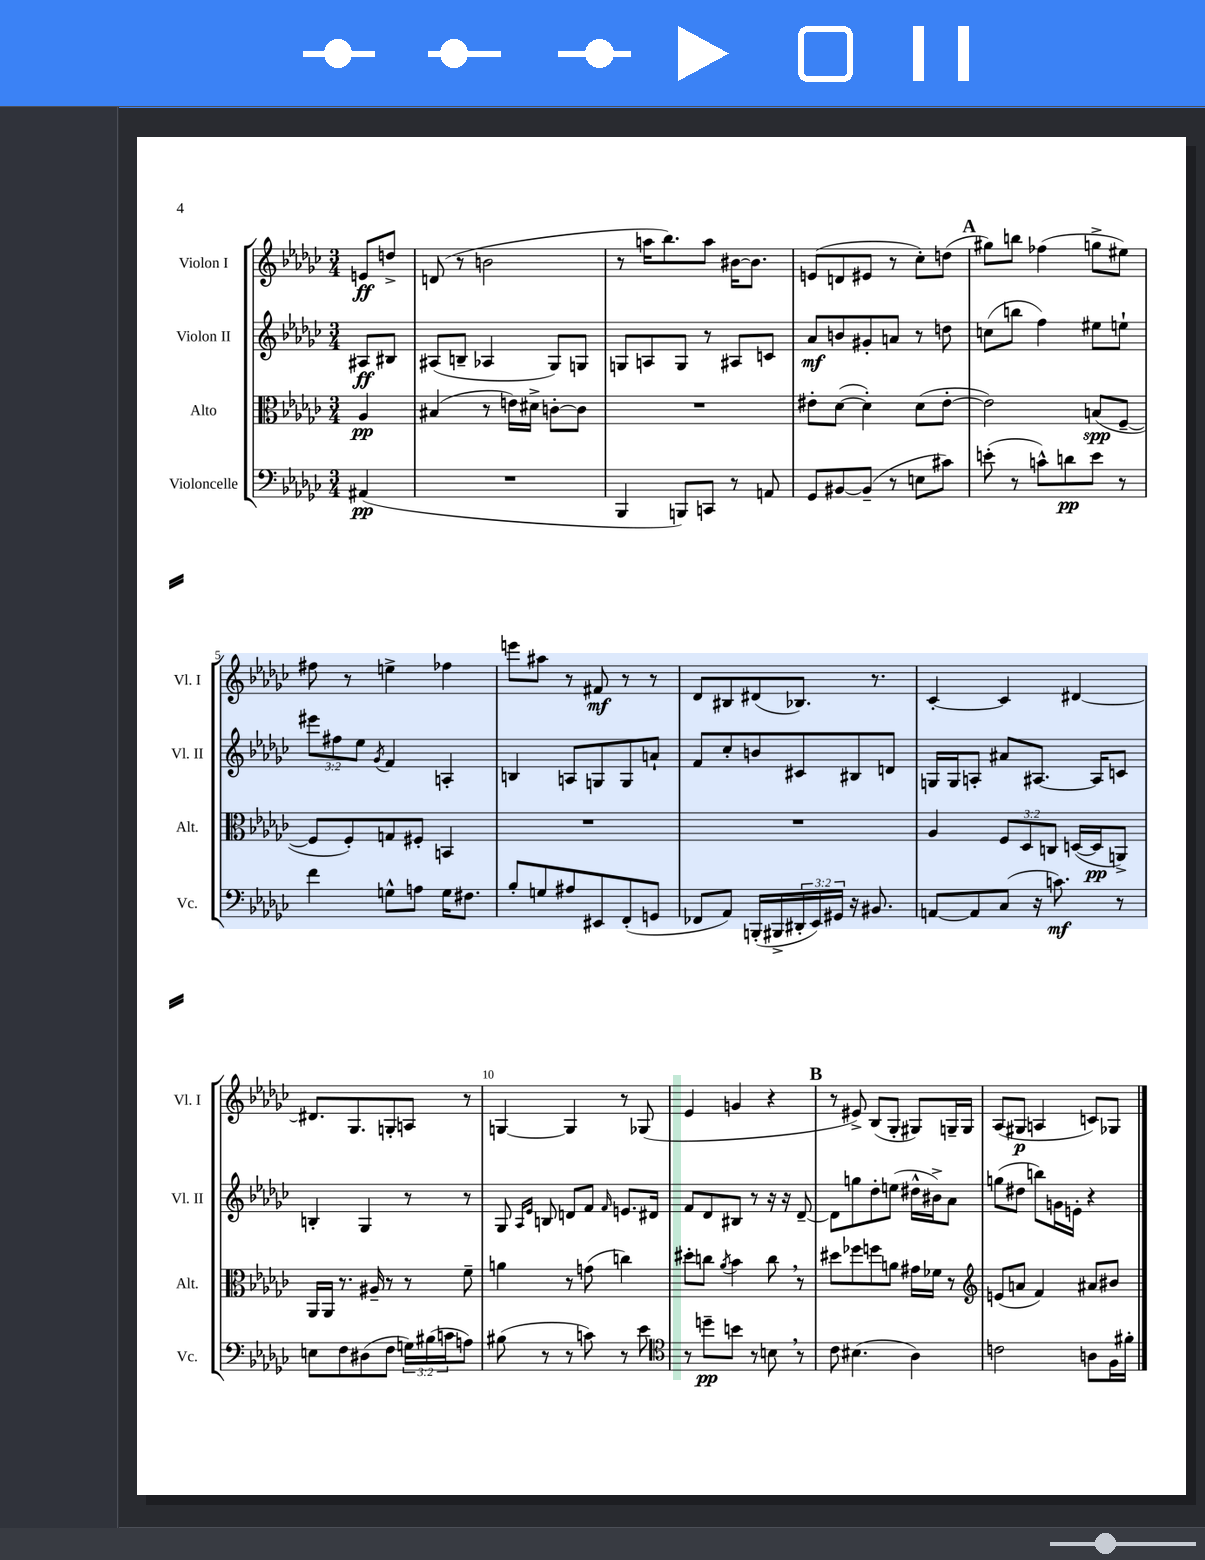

**kern	**kern	**kern	**kern
*staff4	*staff3	*staff2	*staff1
*clefF4	*clefC3	*clefG2	*clefG2
*k[b-e-a-d-g-c-]	*k[b-e-a-d-g-c-]	*k[b-e-a-d-g-c-]	*k[b-e-a-d-g-c-]
*M3/4	*M3/4	*M3/4	*M3/4
(4AA#	4A-	8A#	8e
.	.	8B#	8dd^
=	=	=	=
2.r	(4B#	(8A#	(8d
.	.	8B~	8r
.	8r	4A-	2b
.	16e)	.	.
.	16d#^	.	.
.	[8c'	8G-)	.
.	8c]	8G	.
=	=	=	=
4BBB-	2.r	8G	8r
.	.	8A	16aa
.	.	.	8.bb-)
8BBB)	.	8G	.
8CC	.	8r	8aa
8r	.	8A#	[16b#
.	.	.	8.b#]
8AA	.	8c	.
=	=	=	=
8GG-	8e#'	8a-	(8e
[8BB#	([8d-	8b	8d
(8BB#~]	4d-'])	8g#'	8e#
8r	.	8a	8r
8E	(8d-	8r	8cc-')
8c#)	[8e#'	8dd	(8dd
=	=	=	=
(8e'	2e#])	(8cc	8gg#)
8r	.	8bb	8bb
8c^^)	.	4ff)	(4ff-
8d	.	.	.
8e	(8B	8ee#	8gg^
8r	[8F~	8ee`	8ee#)
=	=	=	=
4f	8F]	12eee#	8ff#
.	.	12ff#	.
.	8F')	.	8r
.	.	12ee-	.
.	.	8qg-	.
8G^^	8G	4f	4ee^
8A	8F#'	.	.
16G	4BB	4A'	4ff-
8.F#	.	.	.
=	=	=	=
8B-'	2.r	4B	8eee
8G	.	.	8aa#
8A#	.	8A	8r
8EE#	.	8G	8f#
(8FF'	.	8G	8r
8GG	.	8a`	8r
=	=	=	=
8FF-	2.r	8f	8d-
8AA-)	.	8cc-'	8B#
(16BBB'	.	8b	(8d#
16BBB#^	.	.	.
24DD#'	.	8c#	8.B-)
24EE-)	.	.	.
24GG#	.	.	.
16r	.	8B#	.
8.BB#	.	.	8.r
.	.	8d	.
=	=	=	=
[8AA	4A-	16G	[4c-'
.	.	16G	.
8AA]	.	8A'	.
(8C-	12F	8a#	4c-]
.	12D-	.	.
16r	.	[8.A#	.
.	12C	.	.
8.c)	.	.	.
.	([16D	.	[4d#
.	16D]	16A#]	.
8r	8AA^)	8c	.
=	=	=	=
8E	16AA-	4B'	8.d#]
.	16AA-	.	.
8F	8.r	.	.
.	.	.	8.G-
(8D#	.	4G-	.
.	16A#~	.	.
8F	8r	.	8G'
24G)	8r	8r	8A
(24B#	.	.	.
24c	.	.	.
8A)	8f~	8r	8r
=	=	=	=
(8B#	4a	8G-	[4G
.	.	16qqA-	.
.	.	16qqe-	.
8r	.	8B	.
8r	8r	8d	4G]
8c)	(8g	8f	.
.	.	16qqf	.
8r	4cc)	8.e	8r
8e-	.	.	(8G-
.	.	16d#	.
=	=	=	=
*clefC4	*	*	*
8r	8dd#'	8f	4e-
8dd~	8cc	8d-	.
.	8qa-	.	.
8b	4b-	8B#	4g
8r	.	8r	.
8B	8cc	16r	4r
.	.	16r	.
8r	8r	[8d-~	.
=	=	=	=
8c-	8dd#	8d-]	8r
(4.B#	8ff-	8gg	8e#^)
.	8ff	8dd-'	(8B-
.	8a	(8ee	8G-'
4A-)	16g#	16dd#^^	8G#)
.	16f-	16b#^)	.
.	8r	8a-	16G~
.	.	.	16G
=	=	=	=
*	*clefG2	*	*
2c	(8e	(8gg	(8A-
.	8a	8dd#	8G#
.	4f)	8bb)	4A
.	.	16g	.
.	.	16e'	.
8A	8a#	4r	8c)
16F	8b#	.	8G-
16f#'	.	.	.
==	==	==	==
*-	*-	*-	*-
